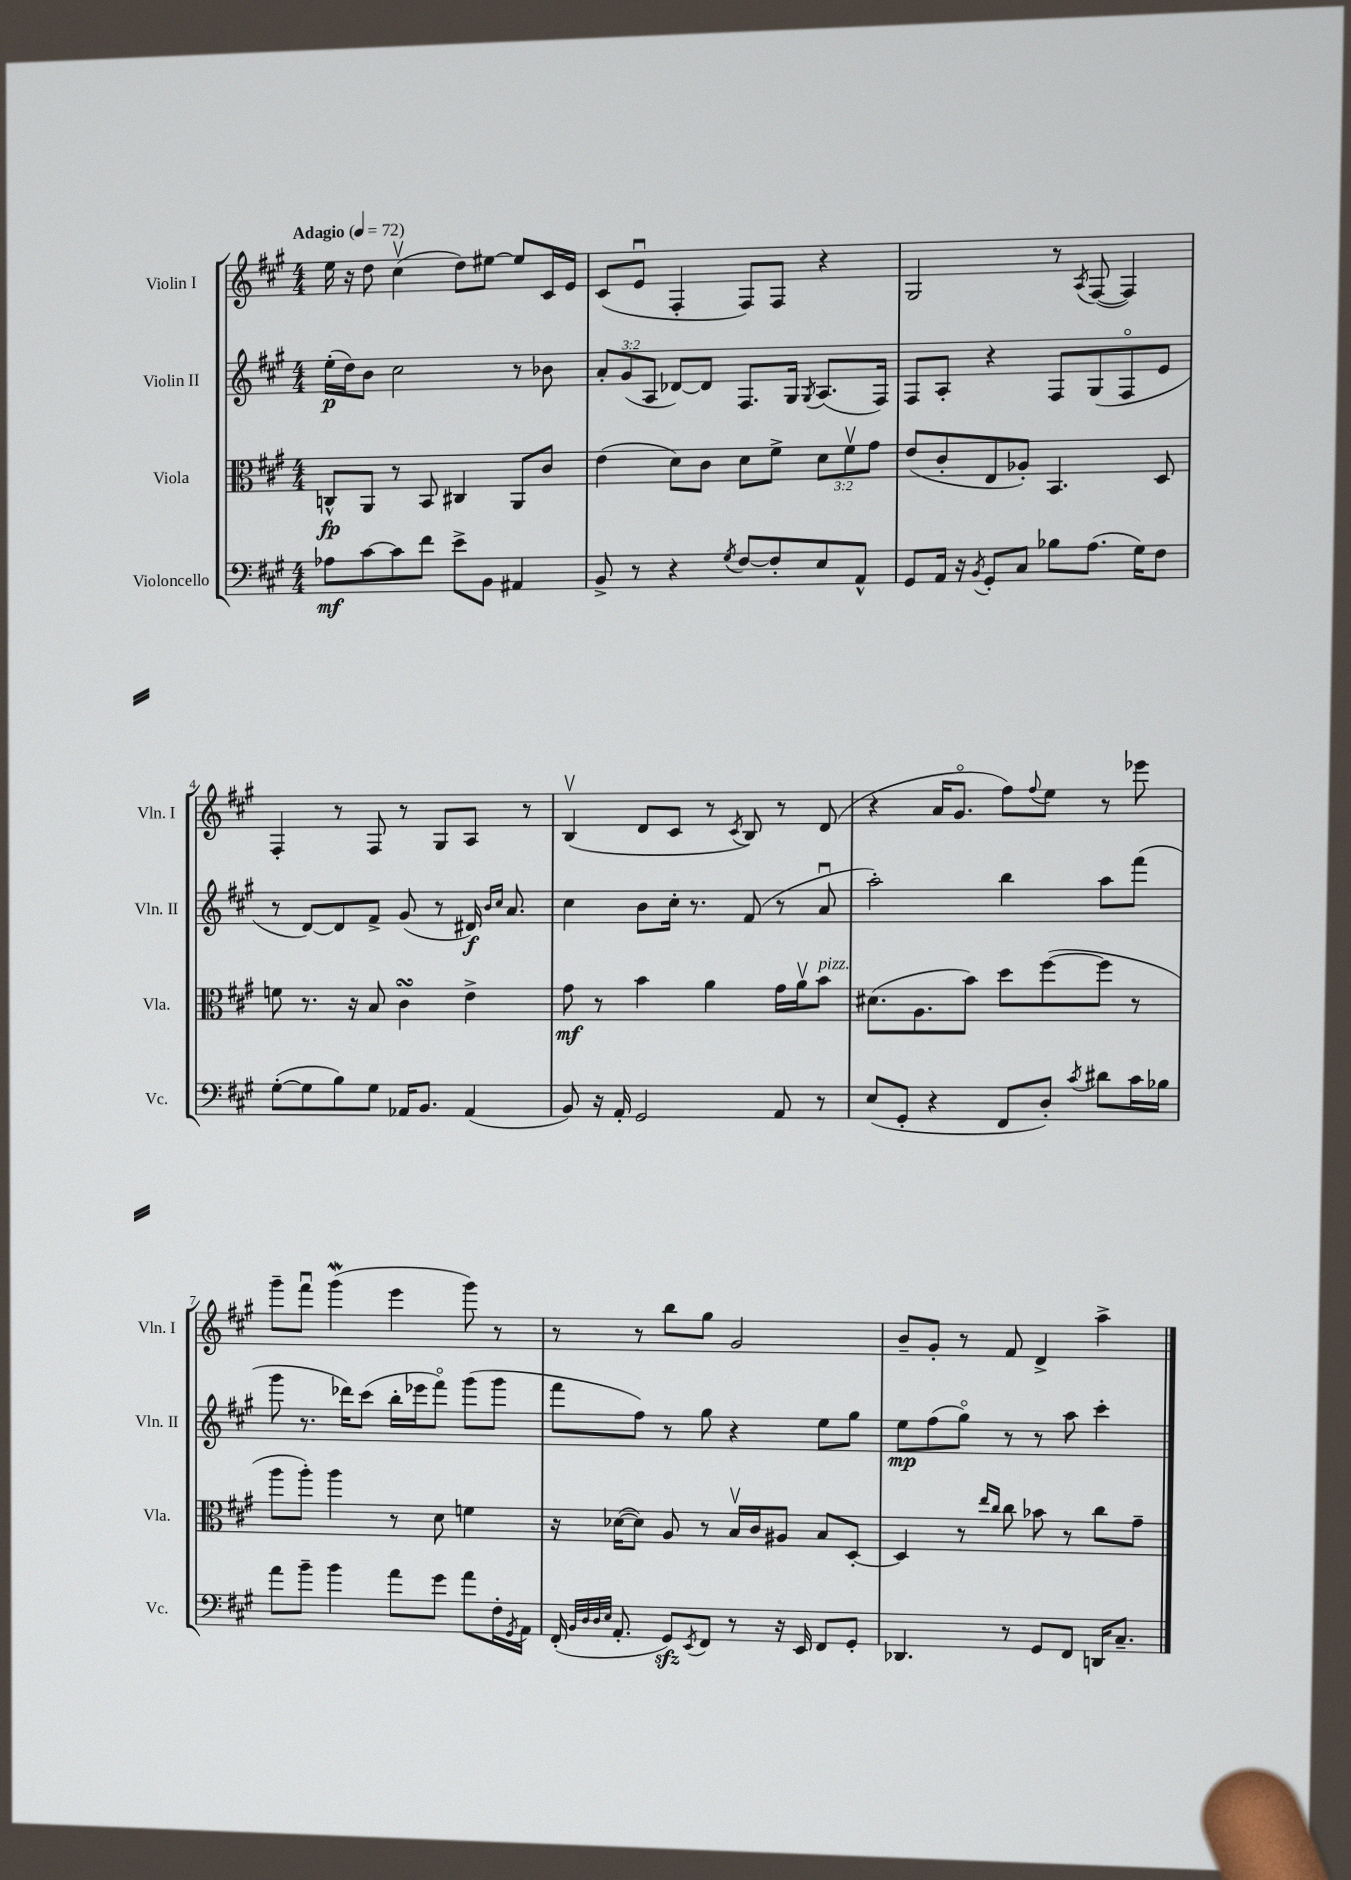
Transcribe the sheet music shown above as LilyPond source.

<<
\new StaffGroup <<
\new Staff = "s0" \with { instrumentName = "Violin I" shortInstrumentName = "Vln. I" } {
    \clef treble \key a \major \numericTimeSignature \time 4/4 \tempo "Adagio" 4 = 72
    e''16 r16 d''8 cis''4\upbow( d''8) eis''8~ eis''8 cis'16 e'16 |
    cis'8( e'8\downbow fis4-. fis8) fis8 r4 |
    gis2 r8 \acciaccatura { a8 } fis8~( fis4) |
    fis4-. r8 fis8 r8 gis8 a8 r8 |
    b4\upbow( d'8 cis'8 r8 \acciaccatura { cis'8 } b8) r8 d'8( |
    r4 a'16 gis'8.\flageolet fis''8) \appoggiatura { fis''8 } e''8 r8 ees'''8 |
    gis'''8-- fis'''8\downbow gis'''4\mordent( e'''4 gis'''8) r8 |
    r8 r8 b''8 gis''8 gis'2 |
    b'8-- gis'8-. r8 fis'8 d'4-> a''4-> \bar "|." |
}
\new Staff = "s1" \with { instrumentName = "Violin II" shortInstrumentName = "Vln. II" } {
    \clef treble \key a \major \numericTimeSignature \time 4/4 \override Staff.TupletNumber.text = #tuplet-number::calc-fraction-text
    e''16-.\p( d''16) b'8 cis''2 r8 bes'8 |
    \tuplet 3/2 { a'8-. gis'8( a8 } des'8~) des'8 fis8. gis16 \acciaccatura { gis8 } a8.( fis16) |
    fis8 a8-. r4 fis8 gis8( fis8\flageolet e'8 |
    r8 d'8~) d'8 fis'8-> gis'8( r8 dis'16\f) \grace { b'16 cis''16 } a'8. |
    cis''4 b'8 cis''16-. r8. fis'8( r8 a'8\downbow |
    a''2-.) b''4 a''8 fis'''8( |
    gis'''8 r8. des'''16) cis'''8( b''16-. ees'''16 fis'''8\flageolet) gis'''8( gis'''8 |
    fis'''8 fis''8) r8 gis''8 r4 e''8 gis''8 |
    e''8\mp fis''8( gis''8\flageolet) r8 r8 a''8 cis'''4-. \bar "|." |
}
\new Staff = "s2" \with { instrumentName = "Viola" shortInstrumentName = "Vla." } {
    \clef alto \key a \major \numericTimeSignature \time 4/4 \override Staff.TupletNumber.text = #tuplet-number::calc-fraction-text
    c8-^\fp a,8 r8 b,8 cis4 a,8 cis'8 |
    e'4( d'8) cis'8 d'8 fis'8-> \tuplet 3/2 { d'8 fis'8\upbow gis'8 } |
    e'8( cis'8-. e8 aes8-.) b,4. d8 |
    f'8 r8. r16 b8 cis'4\turn e'4-> |
    gis'8\mf r8 b'4 a'4 gis'16 a'16\upbow b'8^\markup { \italic "pizz." } |
    dis'8.( a8. b'8) d''8 fis''8~( fis''8 r8 |
    a''8 a''8-.) a''4 r8 d'8 f'4 |
    r16 des'16~( des'8) a8 r8 b16\upbow cis'16 ais8 b8 d8~-. |
    d4 r8 \grace { e''16 cis''16 } cis''8 bes'8 r8 cis''8 gis'8-- \bar "|." |
}
\new Staff = "s3" \with { instrumentName = "Violoncello" shortInstrumentName = "Vc." } {
    \clef bass \key a \major \numericTimeSignature \time 4/4
    aes8\mf cis'8~ cis'8 fis'8 e'8-> b,8 ais,4 |
    b,8-> r8 r4 \acciaccatura { gis8 } fis8~ fis8-. e8 a,8-^ |
    gis,8 a,16 r16 \acciaccatura { b,8 } gis,8-. cis8 bes8 a8.( gis16) fis8 |
    gis8~-.( gis8 b8) gis8 aes,16 b,8. aes,4( |
    b,8) r16 a,16-. gis,2 a,8 r8 |
    e8( gis,8-. r4 fis,8 d8-.) \acciaccatura { cis'8 } dis'8 cis'16 bes16 |
    a'8 b'8-- b'4 a'8 gis'8 a'8 fis16-. \acciaccatura { gis,8 } a,16 |
    fis,16-.( \grace { b,32 d32 d32 e32 } a,8.-. gis,8\sfz) \acciaccatura { e,8 } fis,8 r8 r16 e,16 fis,8 gis,8-. |
    des,4. r8 gis,8 fis,8 d,16 cis8.-- \bar "|." |
}
>>
>>
